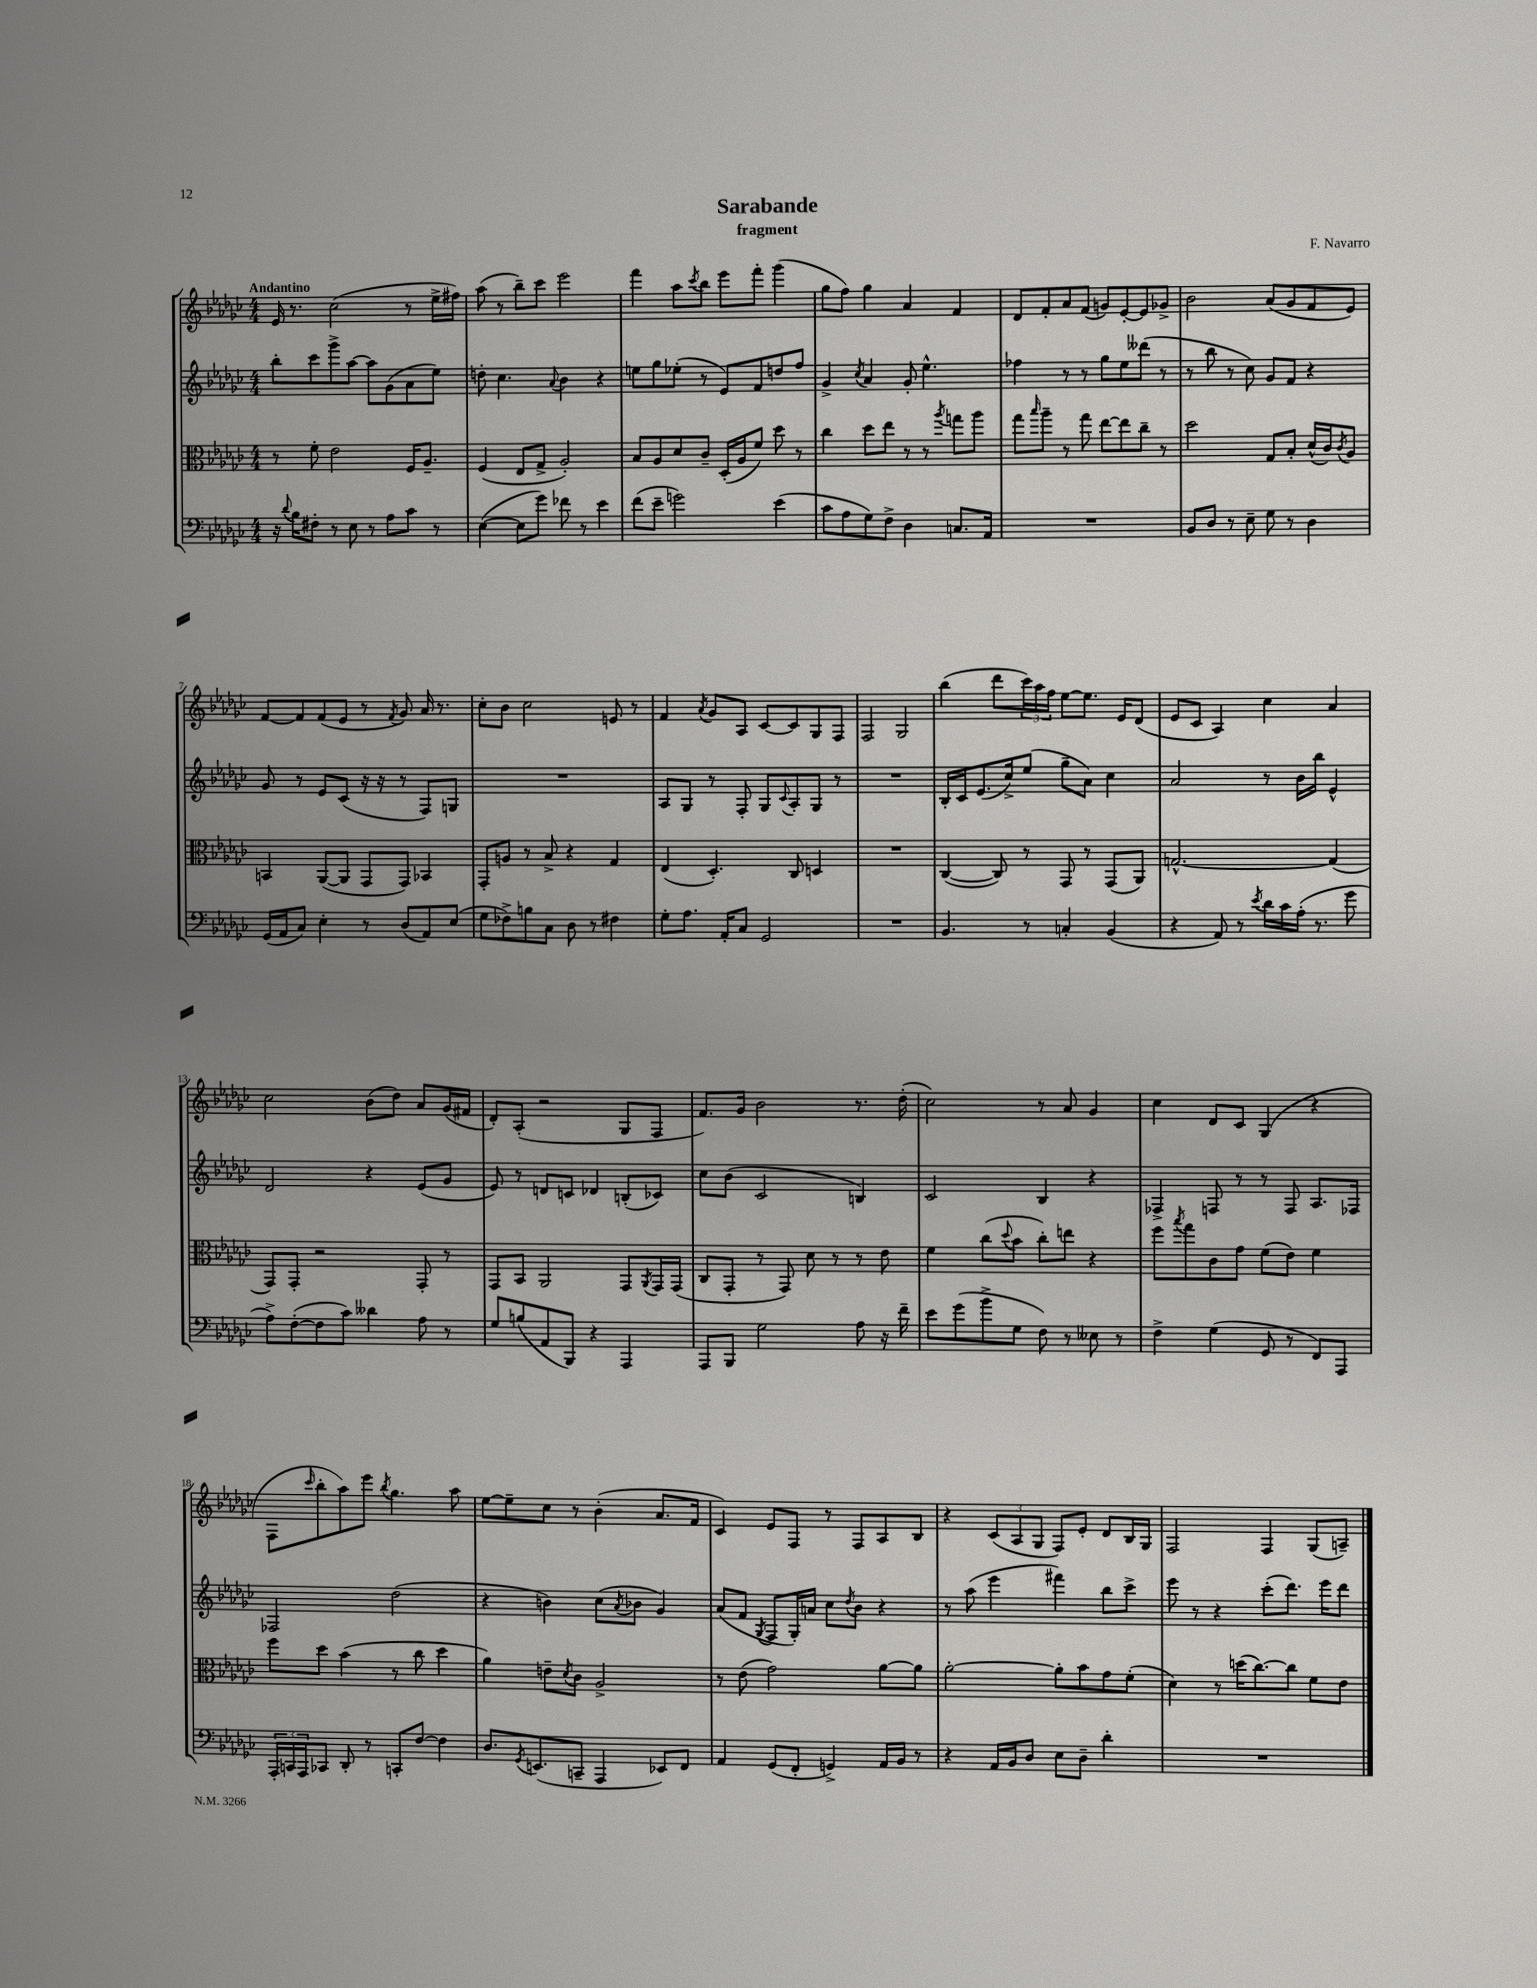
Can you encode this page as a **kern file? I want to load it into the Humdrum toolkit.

**kern	**kern	**kern	**kern
*staff4	*staff3	*staff2	*staff1
*clefF4	*clefC3	*clefG2	*clefG2
*k[b-e-a-d-g-c-]	*k[b-e-a-d-g-c-]	*k[b-e-a-d-g-c-]	*k[b-e-a-d-g-c-]
*M4/4	*M4/4	*M4/4	*M4/4
16r	8r	8bb-'	16e-
8qqd-	.	.	.
16B-	.	.	8.r
8F#'	8f'	8ccc-	.
8r	2e-	8ggg-^	(2cc-
8E-	.	[8aa-	.
8r	.	8aa-]	.
8A-	.	(8g-	.
8c-	16F	8a-	8r
.	8.A-~	.	.
8r	.	8ee-)	16ee-^
.	.	.	16ff#)
=	=	=	=
([4E-	(4F	8dd'	(8aa-
.	.	4.cc-	8r
8E-]	8E-	.	8bb-~)
8g-)	8G-^	.	8ccc-
.	.	8qqa-	.
8f-	2A-')	4b-	2eee-
8r	.	.	.
4e-	.	4r	.
=	=	=	=
(8f	8B-	8ee	4fff
8e-~	8A-	8gg-	.
2g)	8d-	(8ee-'	8aa-
.	.	.	8qccc-
.	8c-~	8r	8bb-
.	(16D-'	8e-)	8eee-
.	16A-	.	.
.	8f)	8f	8fff'
(4e-	8dd-	8dd	(4ggg-
.	8r	8ff	.
=	=	=	=
8c-	4cc-	4g-^	8gg-
8A-	.	.	8ff)
.	.	8qcc-	.
8G-)	8dd-	4a-	4gg-
8F^	8ee-	.	.
4D-	8r	8g-'	4a-
.	8r	4.ee-^^	.
.	8qaa-	.	.
8.C	8gg	.	4f
.	8aa-	.	.
16AA-	.	.	.
=	=	=	=
1r	8gg-	4ff-	8d-
.	16qqbb-	.	.
.	8aa-~	.	8f'
.	8r	8r	8a-
.	8gg-	8r	(8f
.	[8ee-	8gg-	8g)
.	8ee-]	8ee-	[8e-'
.	8cc-~	(8ddd--	8e-]
.	8r	8r	8g-^
=	=	=	=
8BB-	2dd-	8r	2b-
8D-	.	8bb-	.
8r	.	8r	.
8E-~	.	8cc-)	.
8G-	8G-	8g-	(8a-
8r	8B-'	8f	8g-
4D-	(16d-^^	4r	8f
.	16c-)	.	.
.	8qc-	.	.
.	8A-	.	8e-)
=	=	=	=
(16GG-	4BB	8g-	[8f
16AA-	.	.	.
8C-)	.	8r	8f]
4E-'	([8AA-	8e-	(8f
.	8AA-]	(8c-	8e-
8r	8GG-	16r	8r
.	.	16r	.
.	.	.	8qf
(8D-	8GG-)	8r	8g-)
8AA-)	4BB-	8F)	16a-
.	.	.	8.r
(8E-	.	8G	.
=	=	=	=
8G-	8GG-'	1r	8cc-'
8F-^)	8A	.	8b-
8B	8r	.	2cc-
8C-	8B-^	.	.
8D-	4r	.	.
8r	.	.	.
4F#	4G-	.	8e
.	.	.	8r
=	=	=	=
8G-'	(4E-	8A-	4f
8.A-	.	8G-	.
.	.	.	8qa-
.	4.D-')	8r	8g-
16AA-'	.	.	.
8C-	.	8F'	8A-
2GG-	.	8G-	[8c-
.	.	8qqc-	.
.	8C-	8A-'	8c-]
.	4D	8G-	8G-
.	.	8r	8F
=	=	=	=
1r	1r	1r	2F
.	.	.	2G-
=	=	=	=
4.BB-	([4C-	16B-'	(4bb-
.	.	16c-	.
.	.	(8.e-	.
.	8C-])	.	8ddd-
.	.	16cc-^)	.
8r	8r	(8ee-	24ccc-)
.	.	.	24aa-
.	.	.	24ff
4C'	8GG-	8gg-~	[8ee-
.	8r	8a-)	8.ee-]
(4BB-	(8GG-	4cc-	.
.	.	.	16e-
.	8AA-)	.	(8d-
=	=	=	=
4r	[2.G^^	2a-	8e-
.	.	.	8c-
8AA-)	.	.	4A-)
8r	.	.	.
8qe-	.	.	.
16d-	.	8r	4cc-
16c-	.	.	.
(16A-'	.	16b-	.
8.r	.	16bb-	.
.	(4G]	4e-^^	4a-
8g-	.	.	.
=	=	=	=
8A-^)	8GG-)	2d-	2cc-
([8F'	8GG-'	.	.
8F]	2r	.	.
8c-)	.	.	.
4d--	.	4r	(8b-
.	.	.	8dd-)
8A-	8GG-'	(8e-	8a-
8r	8r	8g-	(16g-
.	.	.	16f#
=	=	=	=
8G-	8GG-	8e-)	8d-')
(8B	8BB-	8r	(8A-'
8AA-	2AA-	8d	2r
8BBB-)	.	8c	.
4r	.	4d-	.
4AAA-	8GG-	(8B'	8G-
.	8qAA-	.	.
.	16GG-	8c-)	8F
.	(16GG-	.	.
=	=	=	=
8AAA-	8C-	8cc-	8.f)
8BBB-	8GG-'	(8b-	.
.	.	.	16g-
2G-	8r	2c-	2b-
.	8GG-)	.	.
.	8d-	.	.
.	8r	.	.
8A-	8r	4B)	8.r
16r	8e-	.	.
16f~	.	.	(16dd-'
=	=	=	=
8e-	4f	2c-	2cc-)
(8g-	.	.	.
8b-^	(8cc-	.	.
.	8qqdd-	.	.
8G-	8b-	.	.
8F)	8cc-')	4B-	8r
8r	8ee	.	8a-
8E--	4r	4r	4g-
8r	.	.	.
=	=	=	=
4F^	8ff	4F-^	4cc-
.	8qbb-	.	.
.	8gg-	.	.
(4G-	8c-	8F	8d-
.	8g-	8r	8c-
8GG-	(8f	8r	(4G-
8r	8e-)	8F	.
8FF)	4f	8.A-	4r
8AAA-	.	.	.
.	.	16F-	.
=	=	=	=
24AAA-'	8ff	2F-	8F
24CC	.	.	.
24AAA-	.	.	.
.	.	.	16qqccc-
8CC-	8dd-	.	8bb-'
8DD-'	(4b-	.	8aa-)
8r	.	.	8eee-
.	.	.	8qbb-
8CC'	8r	(2dd-	4.gg-
[8F	8cc-	.	.
4F]	4dd-	.	.
.	.	.	8aa-
=	=	=	=
8.D-	4a-)	4r	[8ee-
.	.	.	8ee-~]
8qGG-	.	.	.
(8.EE	.	.	.
.	8e~	4b)	8cc-
.	8qd-	.	.
8CC~	8c-	.	8r
4AAA-	2A-^	(8cc-	(4b-'
.	.	8qa-	.
.	.	8b-	.
8EE-)	.	4g-)	8.a-
8FF	.	.	.
.	.	.	16f
=	=	=	=
4AA-	8r	(8a-	4c-)
.	(8e-	8f	.
.	.	8qG-	.
(8GG-	2g-)	8F	8e-
8FF'	.	16G-')	8F
.	.	16a	.
4GG^)	.	8cc-	8r
.	.	8qdd-	.
.	.	8b-	8F
16AA-	[8a-	4r	8A-
16BB-	.	.	.
8r	8a-]	.	8B-
=	=	=	=
4r	[2a-'	8r	4r
.	.	(8aa-	.
16AA-	.	4eee-	(12c-
16BB-	.	.	.
.	.	.	12A-
8D-	.	.	.
.	.	.	12G-
8E-	8a-']	4fff#)	8F)
8D-~	8b-	.	8e-'
4d-'	8g-	8bb-	8d-
.	(8f'	8ccc-^	16B-
.	.	.	16G-
=	=	=	=
1r	4d-)	8eee-	2F
.	.	8r	.
.	8r	4r	.
.	(16dd	.	.
.	[8.cc-)	.	.
.	.	(8ccc-'	4F
.	8cc-]	8.ddd-)	.
.	8f	.	(8G-
.	.	16eee-	.
.	8e-	8ddd-	8A~)
==	==	==	==
*-	*-	*-	*-
